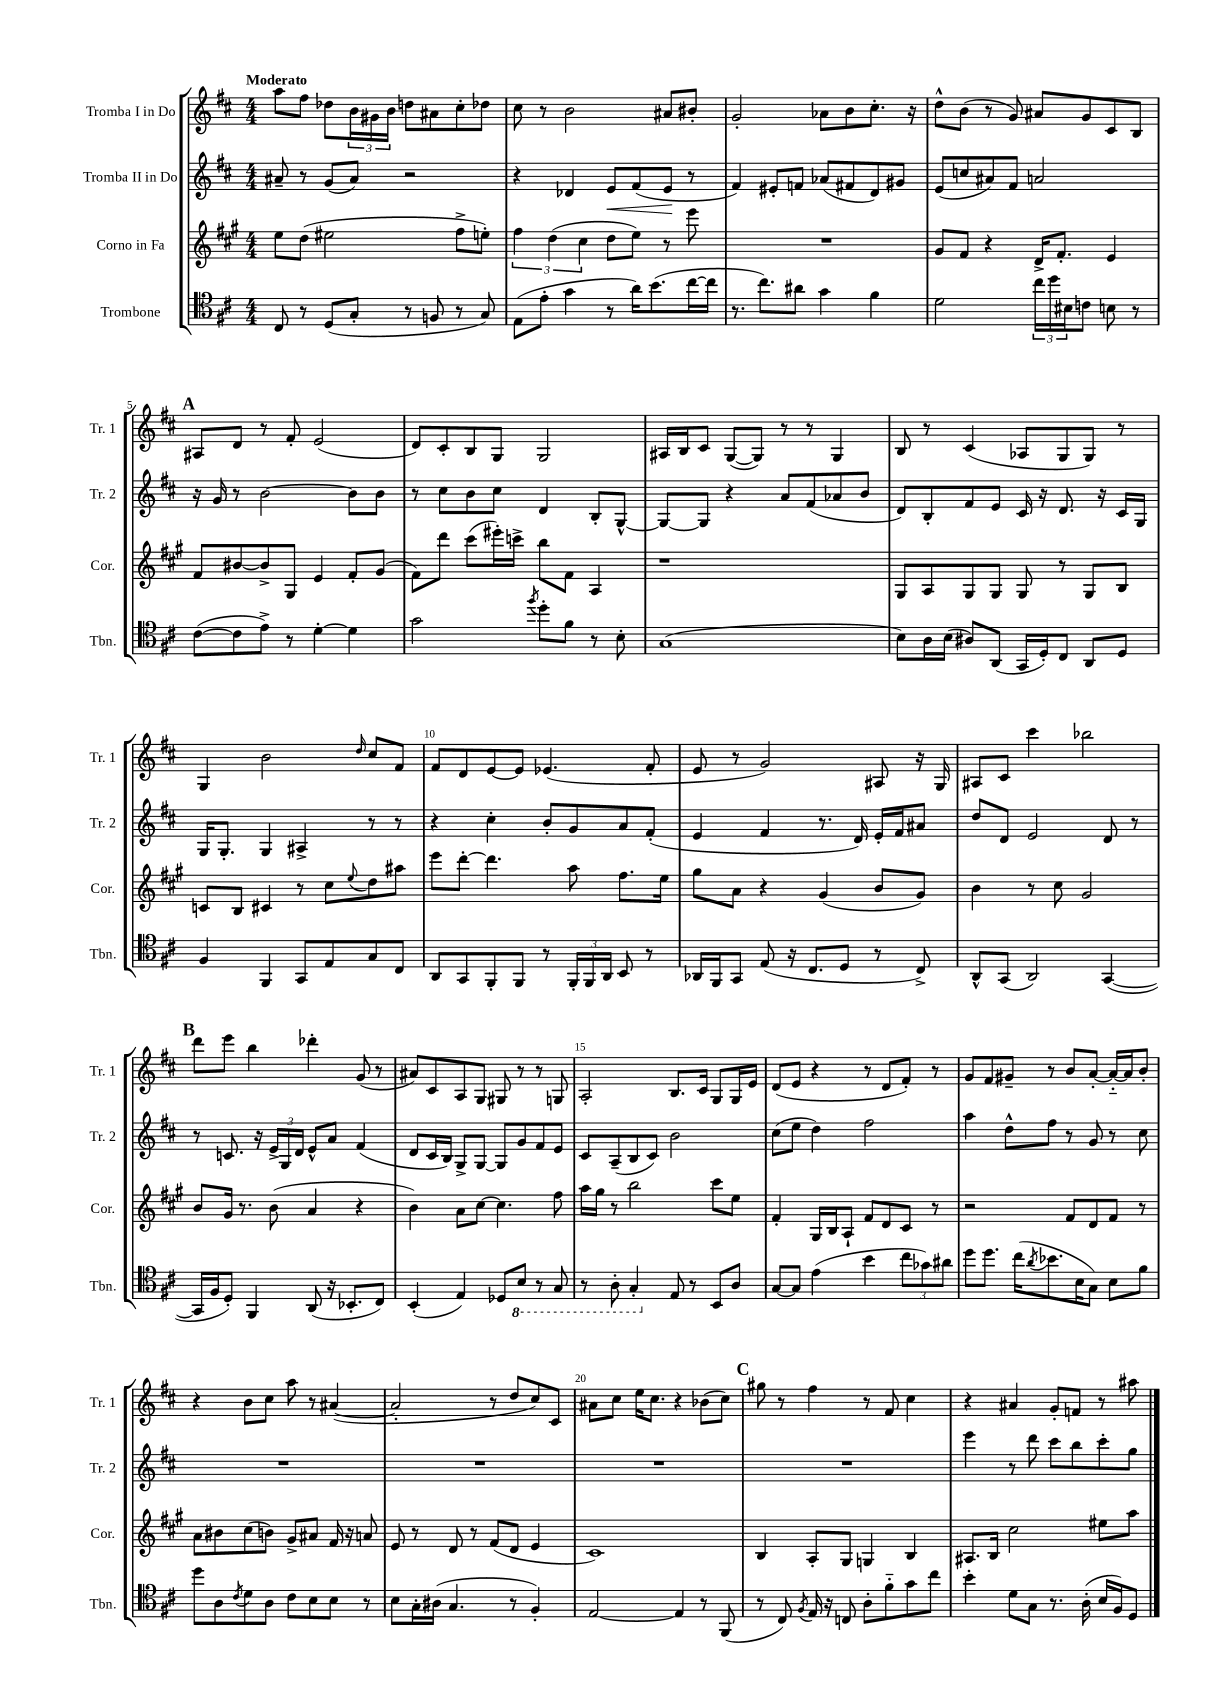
<<
\new StaffGroup <<
\new Staff = "s0" \with { instrumentName = "Tromba I in Do" shortInstrumentName = "Tr. 1" } {
    \clef treble \key d \major \numericTimeSignature \time 4/4 \tempo "Moderato"
    a''8 fis''8 des''8 \tuplet 3/2 { b'16 gis'16 b'16 } d''8 ais'8 cis''8-. des''8 |
    cis''8 r8 b'2 ais'8 bis'8-. |
    g'2-. aes'8 b'8 cis''8.-. r16 |
    d''8-^ b'8( r8 g'8) ais'8 g'8 cis'8 b8 |
    \mark \markup { \bold "A" } ais8 d'8 r8 fis'8-. e'2( |
    d'8) cis'8-. b8 g8 g2 |
    ais16 b16 cis'8 g8~( g8) r8 r8 g4 |
    b8 r8 cis'4( aes8 g8 g8) r8 |
    g4 b'2 \grace { d''16 } cis''8 fis'8 |
    fis'8 d'8 e'8~ e'8 ees'4.( fis'8-. |
    e'8 r8 g'2) ais8 r16 g16 |
    ais8 cis'8 cis'''4 bes''2 |
    \mark \markup { \bold "B" } d'''8 e'''8 b''4 des'''4-. g'8( r8 |
    ais'8) cis'8 a8 g8 gis8 r8 r8 g8 |
    a2-. b8. cis'16 g8 g16 e'16 |
    d'8( e'8 r4 r8 d'8 fis'8-.) r8 |
    g'8 fis'8 gis'8-- r8 b'8 a'8~-. a'16~-_ a'16 b'8-. |
    r4 b'8 cis''8 a''8 r8 ais'4~( |
    ais'2-. r8 d''8 cis''8) cis'8 |
    ais'8 cis''8 e''16 cis''8. r4 bes'8( cis''8) |
    \mark \markup { \bold "C" } gis''8 r8 fis''4 r8 fis'8 cis''4 |
    r4 ais'4 g'8-. f'8 r8 ais''8 \bar "|." |
}
\new Staff = "s1" \with { instrumentName = "Tromba II in Do" shortInstrumentName = "Tr. 2" } {
    \clef treble \key d \major \numericTimeSignature \time 4/4
    ais'8-- r8 g'8( ais'8) r2 |
    r4 des'4 e'8\< fis'8( e'8\! r8 |
    fis'4) eis'8-. f'8 aes'8( fis'8 d'8) gis'8 |
    e'8( c''8 ais'8) fis'8 a'2 |
    \mark \markup { \bold "A" } r16 g'16 r8 b'2~ b'8 b'8 |
    r8 cis''8 b'8 cis''8 d'4 b8-. g8~-^ |
    g8~ g8 r4 a'8 fis'8( aes'8 b'8 |
    d'8) b8-. fis'8 e'8 cis'16 r16 d'8. r16 cis'16 g16 |
    g16 g8.-. g4 ais4-> r8 r8 |
    r4 cis''4-. b'8-. g'8 a'8 fis'8-.( |
    e'4 fis'4 r8. d'16) e'16-. fis'16 ais'8 |
    d''8 d'8 e'2 d'8 r8 |
    \mark \markup { \bold "B" } r8 c'8. r16 \tuplet 3/2 { e'16-> g16 d'16 } e'8-^ a'8 fis'4( |
    d'8 cis'16 b16) g8-> g8~ g8 g'8 fis'8 e'8 |
    cis'8 a8--( b8 cis'8) b'2 |
    cis''8( e''8 d''4) fis''2 |
    a''4 d''8-^ fis''8 r8 g'8 r8 cis''8 |
    R1 |
    R1 |
    R1 |
    \mark \markup { \bold "C" } R1 |
    e'''4 r8 d'''8 cis'''8 b''8 cis'''8-. g''8 \bar "|." |
}
\new Staff = "s2" \with { instrumentName = "Corno in Fa" shortInstrumentName = "Cor." } {
    \clef treble \key a \major \numericTimeSignature \time 4/4
    e''8 d''8( eis''2 fis''8-> e''8-.) |
    \tuplet 3/2 { fis''4 d''4( cis''4 } d''8 e''8) r8 e'''8 |
    R1 |
    gis'8 fis'8 r4 d'16-> fis'8.-. e'4 |
    \mark \markup { \bold "A" } fis'8 bis'8~ bis'8-> gis8 e'4 fis'8-. gis'8( |
    fis'8) d'''8 cis'''8( eis'''16-.) c'''16-> b''8 fis'8 a4 |
    r1 |
    gis8 a8 gis8 gis8 gis8 r8 gis8 b8 |
    c'8 b8 cis'4 r8 cis''8 \appoggiatura { e''8 } d''8 ais''8 |
    e'''8 d'''8~-. d'''4. a''8 fis''8. e''16 |
    gis''8 a'8 r4 gis'4( b'8 gis'8) |
    b'4 r8 cis''8 gis'2 |
    \mark \markup { \bold "B" } b'8 gis'16 r8. b'8( a'4 r4 |
    b'4) a'8 cis''8~ cis''4. fis''8 |
    a''16 gis''16 r8 b''2 cis'''8 e''8 |
    fis'4-. gis16 b16 a8-! fis'8 d'8 cis'8 r8 |
    r2 fis'8 d'8 fis'8 r8 |
    a'8 bis'8 cis''8( b'8) gis'8-> ais'8 fis'16 r16 a'8 |
    e'8 r8 d'8 r8 fis'8( d'8 e'4 |
    cis'1) |
    \mark \markup { \bold "C" } b4 a8-. gis8 g4 b4 |
    ais8. b16 cis''2 eis''8 a''8 \bar "|." |
}
\new Staff = "s3" \with { instrumentName = "Trombone" shortInstrumentName = "Tbn." } {
    \clef tenor \key d \major \numericTimeSignature \time 4/4
    cis8 r8 d8( g8-. r8 f8 r8 g8) |
    e8( e'8-. g'4 r8 a'16) b'8.( cis''16~ cis''16 |
    r8. cis''8.) ais'8 g'4 fis'4 |
    d'2 \tuplet 3/2 { cis''16 d''16 bis16 } c'8 b8 r8 |
    \mark \markup { \bold "A" } cis'8~( cis'8 e'8->) r8 d'4~-. d'4 |
    g'2 \acciaccatura { fis''8 } d''8-. fis'8 r8 b8-. |
    g1( |
    b8) a16 b16( ais8) a,8( g,16 d16-.) cis8 a,8 d8 |
    fis4 fis,4 g,8 e8 g8 cis8 |
    a,8 g,8 fis,8-. fis,8 r8 \tuplet 3/2 { fis,16-. fis,16 a,16 } b,8 r8 |
    aes,16 fis,16 g,8 e8( r16 cis8. d8 r8 cis8->) |
    a,8-^ g,8( a,2) g,4~( |
    \mark \markup { \bold "B" } g,16 fis16 d8-.) fis,4 a,8( r16 bes,8.-. cis8) |
    b,4-.( e4) des8 \ottava #-1 b,8 r8 g,8 |
    r8 a,8-. g,4-. \ottava #0 e8 r8 b,8 a8 |
    g8~ g8 e'4( b'4 \tuplet 3/2 { cis''8 ges'8) ais'8 } |
    d''8 d''8. cis''16( \acciaccatura { a'8 } bes'8. b16 g8) b8 fis'8 |
    d''8 a8 \acciaccatura { cis'8 } d'8 a8 cis'8 b8 b8 r8 |
    b8 g16-. ais16( g4. r8 fis4-.) |
    e2~ e4 r8 fis,8( |
    \mark \markup { \bold "C" } r8 cis8) \acciaccatura { fis8 } e16 r16 c8 a8-. fis'8-_ g'8 cis''8 |
    b'4-. d'8 g8 r8. a16-.( b16 fis16) d8 \bar "|." |
}
>>
>>
\layout { \context { \Score \override BarNumber.break-visibility = ##(#f #t #t) barNumberVisibility = #(every-nth-bar-number-visible 5) } }
